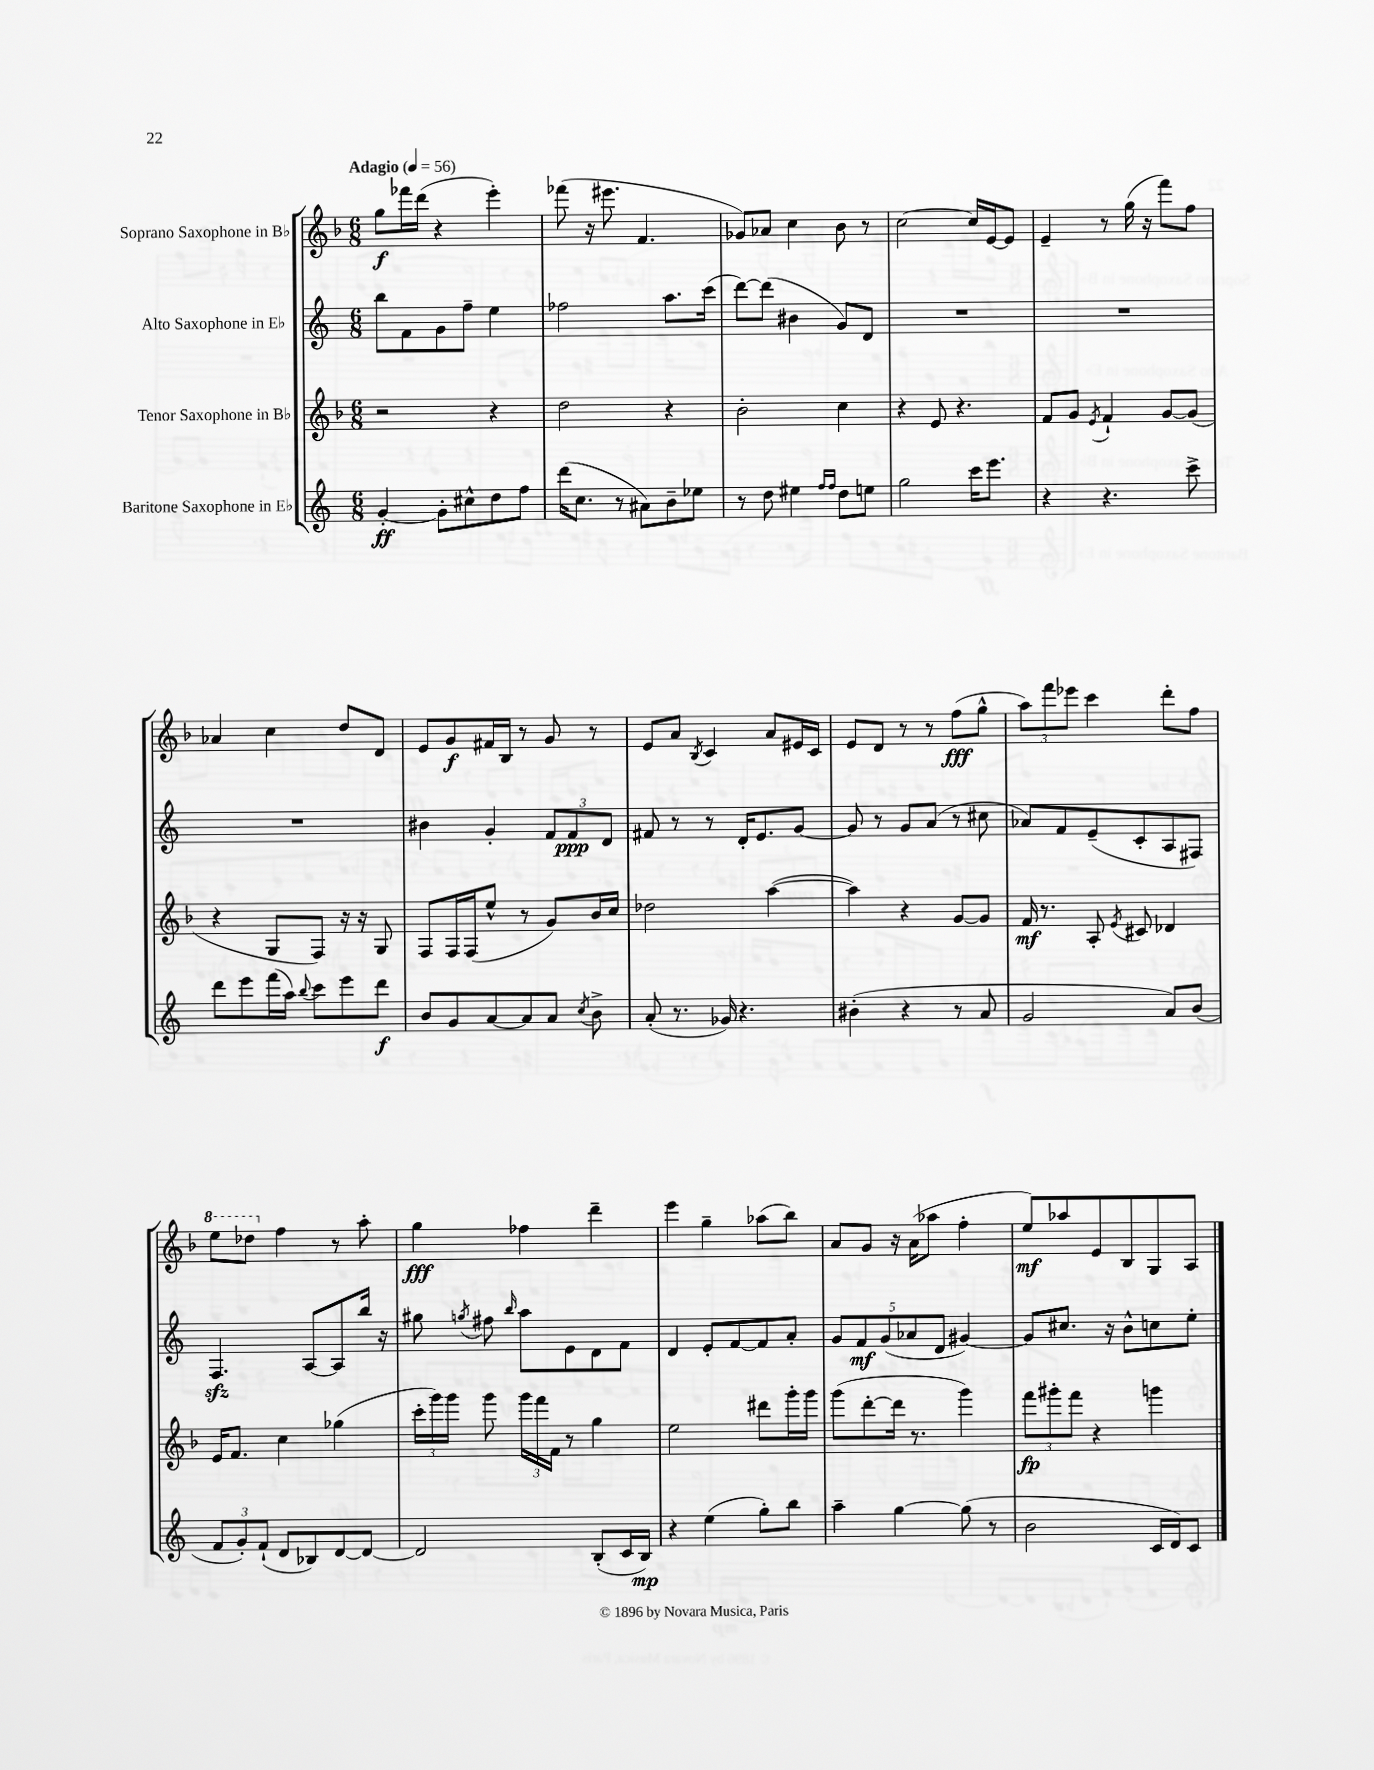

**kern	**kern	**kern	**kern
*staff4	*staff3	*staff2	*staff1
*clefG2	*clefG2	*clefG2	*clefG2
*k[]	*k[b-]	*k[]	*k[b-]
*M6/8	*M6/8	*M6/8	*M6/8
*MM56	*MM56	*MM56	*MM56
[4g'	2r	8bb	8gg
.	.	8f	16fff-
.	.	.	(16ddd
8g']	.	8g	4r
8cc#^^	.	8ff~	.
8dd	4r	4ee	4eee')
8ff	.	.	.
=	=	=	=
(16ddd	2dd	2ff-	(8fff-
8.cc	.	.	.
.	.	.	16r
.	.	.	8.eee#
8r	.	.	.
8a#)	.	.	4.f
8b~	4r	8.aa	.
8ee-	.	.	.
.	.	(16ccc	.
=	=	=	=
8r	2b-'	[8ddd)	8g-)
8dd	.	(8ddd]	8a-
4ee#	.	4b#	4cc
16qqff	.	.	.
16qqff	.	.	.
8dd	4cc	8g)	8b-
8ee	.	8d	8r
=	=	=	=
2gg	4r	2.r	[2cc
.	8e	.	.
.	4.r	.	.
16ccc	.	.	16cc]
8.eee	.	.	[16e
.	.	.	8e]
=	=	=	=
4r	8f	2.r	4e~
.	8g	.	.
.	8qe	.	.
4.r	4f`	.	8r
.	.	.	(16gg
.	.	.	16r
.	[8g	.	8fff)
8ccc^	(8g]	.	8ff
=	=	=	=
8ddd	4r	2.r	4a-
8eee	.	.	.
(16fff	8G	.	4cc
16aa)	.	.	.
8qqbb	.	.	.
8ccc	8F)	.	.
8eee	16r	.	8dd
.	16r	.	.
8ddd	8G	.	8d
=	=	=	=
8b	8F	4b#	8e
8g	16F	.	8g
.	(16F	.	.
[8a	8ee^^	4g'	16f#
.	.	.	16B-
8a]	8r	.	8r
8a	8g)	12f	8g
.	.	12f	.
8qcc	.	.	.
8b^	16b-	.	8r
.	.	12d	.
.	16cc	.	.
=	=	=	=
(8a'	2dd-	8f#	8e
8.r	.	8r	8a
.	.	.	8qB-
.	.	8r	4c
16g-)	.	.	.
4.r	.	16d'	.
.	.	8.e	.
.	([4aa	.	8a
.	.	[8g	16e#
.	.	.	16c
=	=	=	=
(4b#'	4aa])	8g]	8e
.	.	8r	8d
4r	4r	8g	8r
.	.	(8a	8r
8r	[8g	8r	(8ff
8a	8g]	8cc#	8gg^^
=	=	=	=
2g	16f	8a-)	12aa)
.	8.r	.	.
.	.	.	12fff
.	.	8f	.
.	.	.	12eee-
.	8A'	(8e~	4ccc
.	8qe	.	.
.	8c#	8c'	.
8a)	4d-	8A	8ddd'
(8b	.	8F#)	8ff
=	=	=	=
12f	16e	4.F	8eee
.	8.f	.	.
12g')	.	.	.
.	.	.	8ddd-
(12f`	.	.	.
8d	4cc	.	4ff
8B-)	.	[8A	.
[8d	(4gg-	8A]	8r
8d_	.	16bb	8aa'
.	.	16r	.
=	=	=	=
2d]	24ccc'	8gg#	4gg
.	24ggg)	.	.
.	24ggg	.	.
.	.	8qgg	.
.	8ggg	8ff#	.
.	.	16qqbb	.
.	24ggg	8aa	4ff-
.	24fff	.	.
.	24f	.	.
.	8r	8e	.
(8B'	4gg	8d	4ddd~
16c	.	8f	.
16B)	.	.	.
=	=	=	=
4r	2ee	4d	4eee
(4ee	.	8e'	4gg~
.	.	[8f	.
8gg')	8ddd#	8f]	(8aa-
8bb	16ggg'	8a'	8bb-)
.	16ggg	.	.
=	=	=	=
4aa~	(8ggg	10g	8a
.	.	10f	.
.	[8ddd'	.	8g
.	.	(10g	.
[4gg	16ddd]	.	16r
.	.	10a-	.
.	8.r	.	(16a
.	.	.	8aa-
.	.	10d	.
(8gg]	4ggg)	[4g#)	4ff'
8r	.	.	.
=	=	=	=
2b	12fff	8g#]	8ee)
.	12ggg#'	.	.
.	.	8.cc#	8aa-
.	12fff	.	.
.	4r	.	8e
.	.	16r	.
.	.	8b^^	8B-
16c	4ggg	8cc	8G
16d)	.	.	.
8c	.	8ee'	8A
==	==	==	==
*-	*-	*-	*-
